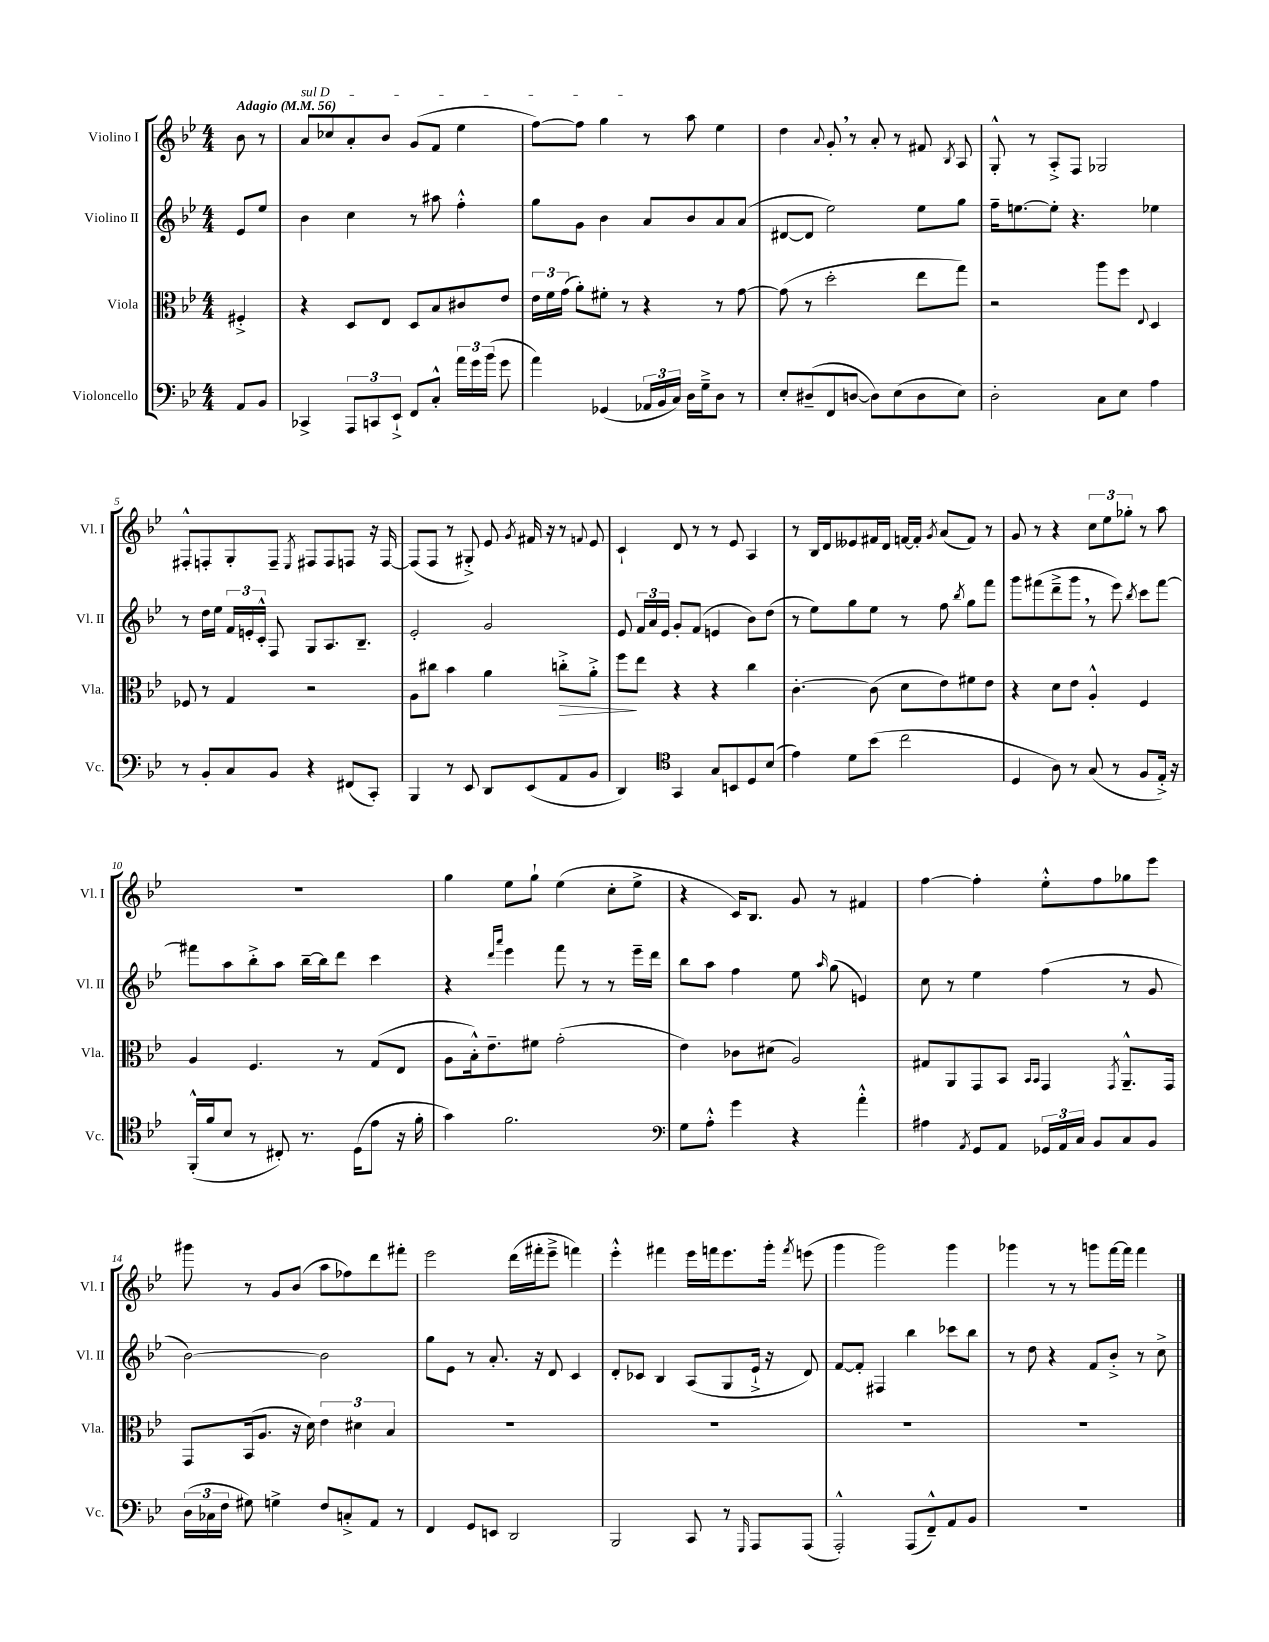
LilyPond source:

<<
\new StaffGroup <<
\new Staff = "s0" \with { instrumentName = "Violino I" shortInstrumentName = "Vl. I" } {
    \clef treble \key bes \major \numericTimeSignature \time 4/4 \partial 4 \tempo "Adagio" 4 = 56
    \autoBeamOff bes'8 r8 |
    \once \override TextSpanner.bound-details.left.text = \markup { \italic "sul D" } a'8[\startTextSpan ces''8 a'8-. bes'8] g'8[( f'8] ees''4 |
    f''8[~) f''8] g''4\stopTextSpan r8 a''8 ees''4 |
    d''4 \appoggiatura { a'8 } g'8-. \breathe r8 a'8-. r8 fis'8 \acciaccatura { bes8 } a8 |
    g8-.-^ r8 a8[-.-> f8] ges2 |
    fis8[-.-^ f8-. g8-. f8]-- \acciaccatura { ees8 } fis8[ fis8 f8] r16 f16~ |
    f8[( f8] r8 gis8-.->) ees'8 \acciaccatura { g'8 } fis'16 r16 r8 \appoggiatura { f'8 } ees'8 |
    c'4-! d'8 r8 r8 ees'8 a4 |
    r8 bes16[ d'16 eeses'8 fis'16 d'16] f'16[~ f'16]-. \acciaccatura { g'8 } a'8[( f'8]) r8 |
    g'8 r8 r4 \tuplet 3/2 { c''8[ ees''8 ges''8]-. } r8 a''8 |
    R1 |
    g''4 ees''8[ g''8]-! ees''4( c''8[-. ees''8]-> |
    r4 c'16[) bes8.] g'8 r8 fis'4 |
    f''4~ f''4-. ees''8[-.-^ f''8 ges''8 ees'''8] |
    gis'''8 r8 g'8[ bes'8]( a''8[ fes''8) d'''8 fis'''8]-. |
    ees'''2 d'''16[( fis'''16-. ees'''8]---> f'''4) |
    ees'''4-.-^ fis'''4 ees'''16[ f'''16 ees'''8. g'''16]-. \acciaccatura { f'''8 } e'''8( |
    g'''4 g'''2) g'''4 |
    ges'''4 r8 r8 g'''8[ f'''16~ f'''16] f'''4 \bar "|." |
}
\new Staff = "s1" \with { instrumentName = "Violino II" shortInstrumentName = "Vl. II" } {
    \clef treble \key bes \major \numericTimeSignature \time 4/4 \partial 4
    \autoBeamOff ees'8[ ees''8] |
    bes'4 c''4 r8 ais''8 f''4-.-^ |
    g''8[ g'8] bes'4 a'8[ bes'8 a'8 a'8]( |
    dis'8[~ dis'8] ees''2) ees''8[ g''8] |
    f''16[-- e''8.~ e''8]-. r4. ees''4 |
    r8 d''16[ ees''16] \tuplet 3/2 { f'16[ e'16-. c'16]-.-^ } f8 g8[ a8. bes8.]-- |
    ees'2-. g'2 |
    ees'8 \tuplet 3/2 { f'16[ a'16 ees'16] } g'8[-. f'8]( e'4 bes'8[) d''8]( |
    r8 ees''8[) g''8 ees''8] r8 f''8 \acciaccatura { bes''8 } g''8[ f'''8] |
    g'''8[ fis'''8( d'''8---> g'''8] \breathe r8 ees'''8) \acciaccatura { bes''8 } c'''8[ fis'''8]~ |
    fis'''8[ a''8 bes''8-.-> a''8] bes''16[~-- bes''16 d'''8] c'''4 |
    r4 \grace { d'''16[ a'''16] } ees'''4 f'''8 r8 r8 ees'''16[-- d'''16] |
    bes''8[ a''8] f''4 ees''8 \grace { a''16 } g''8( e'4) |
    c''8 r8 ees''4 f''4( r8 g'8 |
    bes'2~) bes'2 |
    g''8[ ees'8] r8 a'8.-. r16 d'8 c'4 |
    d'8[-. ces'8] bes4 a8[( g8 ees'16]-!-> r16 d'8) |
    f'8[~ f'8]-. fis4 bes''4 ces'''8[ bes''8] |
    r8 d''8 r4 f'8[ bes'8]-.-> r8 c''8-> \bar "|." |
}
\new Staff = "s2" \with { instrumentName = "Viola" shortInstrumentName = "Vla." } {
    \clef alto \key bes \major \numericTimeSignature \time 4/4 \partial 4
    \autoBeamOff fis4-.-> |
    r4 d8[ ees8] d8[ bes8 cis'8 ees'8] |
    \tuplet 3/2 { ees'16[ f'16 g'16]( } a'8[-.) fis'8]-. r8 r4 r8 g'8~ |
    g'8( r8 d''2-. ees''8[ g''8]) |
    r2 a''8[ f''8] \appoggiatura { ees8 } d4 |
    fes8 r8 g4 r2 |
    a8[ cis''8] bes'4 a'4 c''8[-.->\> a'8]-.-> |
    f''8[\! ees''8] r4 r4 c''4 |
    c'4.~-. c'8( d'8[ ees'8) fis'8 ees'8] |
    r4 d'8[ ees'8] a4-.-^ f4 |
    a4 f4. r8 g8[( ees8] |
    a8[ bes16-.-^) ees'8.-- fis'8] g'2-.( |
    ees'4) ces'8[ dis'8]( a2) |
    gis8[ a,8 g,8 bes,8] \grace { bes,16[ bes,16] } g,4 \acciaccatura { g,8 } a,8.[---^ g,16] |
    g,8[ bes,16( a8.] r16 d'16) \tuplet 3/2 { ees'4 dis'4 bes4 } |
    R1 |
    R1 |
    R1 |
    R1 \bar "|." |
}
\new Staff = "s3" \with { instrumentName = "Violoncello" shortInstrumentName = "Vc." } {
    \clef bass \key bes \major \numericTimeSignature \time 4/4 \partial 4
    \autoBeamOff a,8[ bes,8] |
    ces,4-> \tuplet 3/2 { a,,8[ c,8 ees,8]-!-> } f,8[ c8]-.-^ \tuplet 3/2 { a'16[ g'16 bes'16]( } g'8 |
    a'4) ges,4( \tuplet 3/2 { aes,16[ bes,16 c16]) } d16[ g16---> d8] r8 |
    ees8[-. dis8--( f,8 d8]~ d8[) ees8( d8 ees8]) |
    d2-. c8[ ees8] a4 |
    r8 bes,8[-. c8 bes,8] r4 fis,8[( c,8]-.) |
    bes,,4 r8 ees,8 d,8[ ees,8( a,8 bes,8] |
    d,4) \clef tenor g,4 g8[ b,8 d8 bes8]( |
    ees'4) d'8[ bes'8]( c''2 |
    d4 a8) r8 g8( r8 f8[ ees16]-.->) r16 |
    f,16[-.-^( f'16 bes8] r8 cis8-.) r8. d16[( ees'8] r16 f'16-. |
    g'4) f'2. |
    \clef bass g8[ a8]-.-^ g'4 r4 a'4-.-^ |
    ais4 \acciaccatura { a,8 } g,8[ a,8] \tuplet 3/2 { ges,16[ a,16 c16] } bes,8[ c8 bes,8] |
    \tuplet 3/2 { d16[( ces16 f16] } gis8) g4-> f8[ c8-.-> a,8] r8 |
    f,4 g,8[ e,8] d,2 |
    bes,,2 c,8 r8 \grace { g,,16 } a,,8[ a,,8]( |
    a,,2-.-^) a,,8[( f,8---^) a,8 bes,8] |
    R1 \bar "|." |
}
>>
>>
